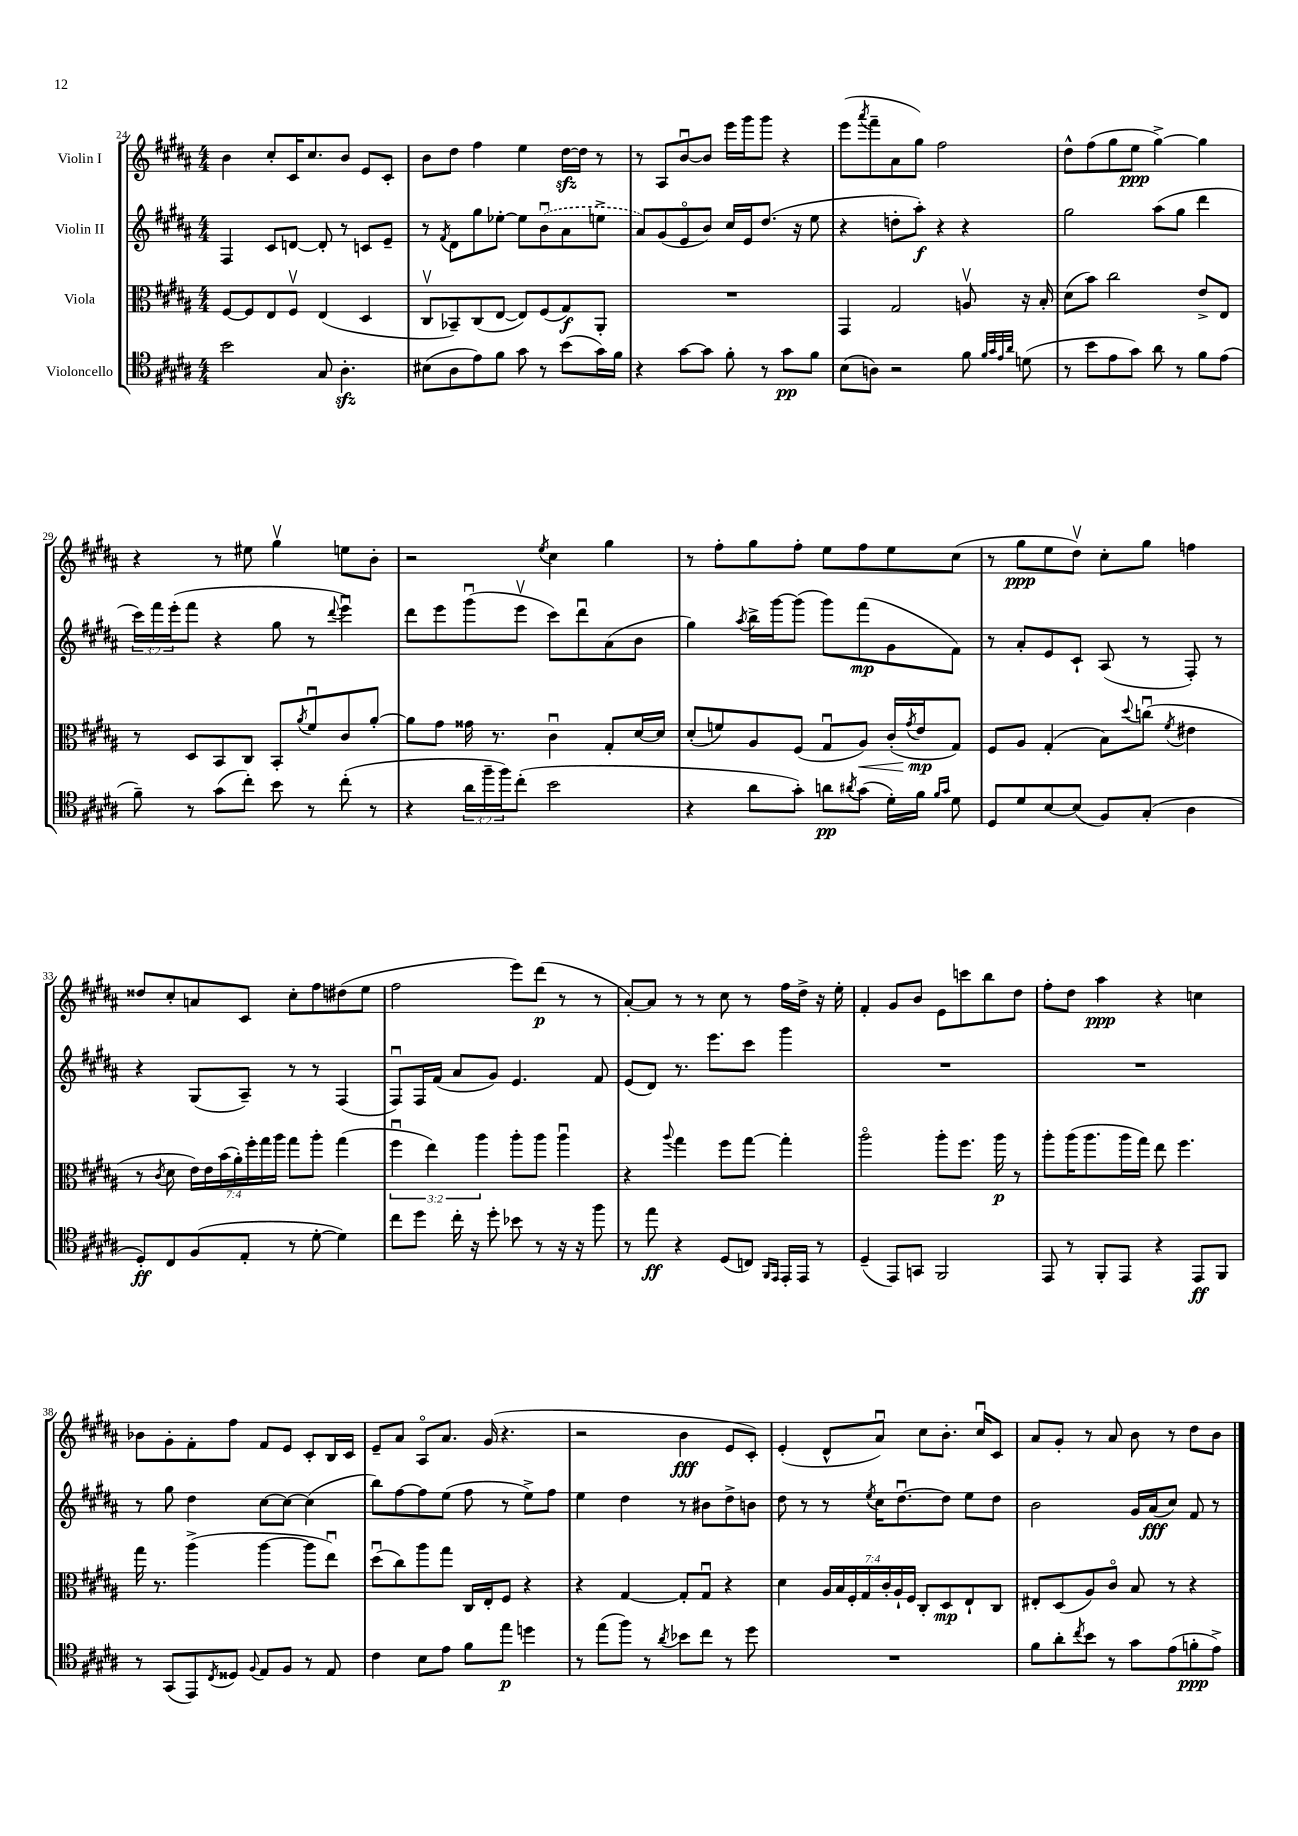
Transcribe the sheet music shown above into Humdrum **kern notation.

**kern	**dynam	**kern	**dynam	**kern	**dynam	**kern	**dynam
*part4	*part4	*part3	*part3	*part2	*part2	*part1	*part1
*staff4	*staff4	*staff3	*staff3	*staff2	*staff2	*staff1	*staff1
*I"Violoncello	*	*I"Viola	*	*I"Violin II	*	*I"Violin I	*
*clefC4	*	*clefC3	*	*clefG2	*	*clefG2	*
*k[f#c#g#d#a#]	*	*k[f#c#g#d#a#]	*	*k[f#c#g#d#a#]	*	*k[f#c#g#d#a#]	*
*M4/4	*	*M4/4	*	*M4/4	*	*M4/4	*
=24	=24	=24	=24	=24	=24	=24	=24
2b\	.	[8F#/L	.	4F#/	.	4b\	.
.	.	8F#/]	.	.	.	.	.
.	.	8E/	.	8c#/L	.	8cc#'/L	.
.	.	8F#v/J	.	[8dn/J	.	16c#/K	.
.	.	.	.	.	.	8.cc#/	.
8G#/	.	(4E/	.	8d'/]	.	.	.
4.A#zz'\	.	.	.	8r	.	8b/J	.
.	.	4D#/	.	8cn/L	.	8e/L	.
.	.	.	.	8e~/J	.	8c#'/J	.
=25	=25	=25	=25	=25	=25	=25	=25
(8B#X\L	.	8C#v/L	.	8r	.	8b\L	.
.	.	.	.	8qf#/	.	.	.
8A#\	.	8BB-X~/)	.	8d#\L	.	8dd#\J	.
8e\)	.	(8C#/	.	8gg#\	.	4ff#\	.
8f#\J	.	[8E/J	.	[8ee-X'\J	.	.	.
8g#\	.	8E/L])	.	8ee-\L]	.	4ee\	.
8r	.	(8F#/	.	(8bu\	.	.	.
(8b\L	.	8G#/)	f	8a#\	.	[16dd#zz\LL	.
.	.	.	.	.	.	16dd#\JJ]	.
16g#\L)	.	8AA#'/J	.	8een^\J	.	8r	.
16f#\JJ	.	.	.	.	.	.	.
=26	=26	=26	=26	=26	=26	=26	=26
4r	.	1r	.	8a#/L)	.	8r	.
.	.	.	.	(8g#/	.	8A#/L	.
[8g#\L	.	.	.	8e/	.	[8bu/	.
8g#\J]	.	.	.	8b/J)	.	8b/J]	.
8f#'\	.	.	.	16cc#/LL	.	16eee\LL	.
.	.	.	.	16e/J	.	16ggg#\J	.
8r	.	.	.	(8.dd#/J	.	8ggg#\J	.
8g#\L	pp	.	.	.	.	4r	.
.	.	.	.	16r	.	.	.
8f#\J	.	.	.	8ee\	.	.	.
=27	=27	=27	=27	=27	=27	=27	=27
(8B\L	.	4GG#/	.	4r	.	(8eee\L	.
.	.	.	.	.	.	8qaaa#/	.
8An\J)	.	.	.	.	.	8fff#~\	.
2r	.	2G#/	.	8ddn'\L	.	8a#\	.
.	.	.	.	8aa#'\J)	f	8gg#\J)	.
.	.	.	.	4r	.	2ff#\	.
8f#\	.	8Anv/	.	4r	.	.	.
32qqf#/LLL	.	.	.	.	.	.	.
32qqg#/	.	.	.	.	.	.	.
32qqe/	.	.	.	.	.	.	.
32qqa#/JJJ	.	.	.	.	.	.	.
(8dn\	.	16r	.	.	.	.	.
.	.	16B'/	.	.	.	.	.
=28	=28	=28	=28	=28	=28	=28	=28
8r	.	(8d#\L	.	2gg#\	.	8dd#^^\L	.
8b\L	.	8b\J)	.	.	.	(8ff#\	.
8e\	.	2cc#\	.	.	.	8gg#\	.
8g#\J)	.	.	.	.	.	8ee\J	ppp
8a#\	.	.	.	(8aa#\L	.	[4gg#^\)	.
8r	.	.	.	8gg#\J	.	.	.
8f#\L	.	8e^/L	.	4ddd#\	.	4gg#\]	.
(8e\J	.	8E/J	.	.	.	.	.
!!LO:LB:g=z
=29	=29	=29	=29	=29	=29	=29	=29
8f#~\)	.	8r	.	24ccc#\LL)	.	4r	.
.	.	.	.	24fff#\	.	.	.
.	.	.	.	(24eee'\J	.	.	.
8r	.	8D#/L	.	8fff#\J	.	.	.
(8g#\L	.	8BB/	.	4r	.	8r	.
8cc#'\J)	.	8C#/J	.	.	.	8ee#X\	.
8b\	.	8BB'/L	.	8gg#\	.	4gg#v\	.
.	.	8qa#/	.	.	.	.	.
8r	.	8f#u/	.	8r	.	.	.
.	.	.	.	8qqddd#/	.	.	.
(8cc#'\	.	8c#/	.	4eeeu\)	.	8een\L	.
8r	.	[8a#'/J	.	.	.	8b'\J	.
=30	=30	=30	=30	=30	=30	=30	=30
4r	.	8a#\L]	.	8ddd#\L	.	2r	.
.	.	8g#\J	.	8eee\	.	.	.
24a#\LL	.	16g##X\	.	(8ggg#u\	.	.	.
24ff#~\	.	.	.	.	.	.	.
.	.	8.r	.	.	.	.	.
24ff#\J)	.	.	.	.	.	.	.
(8cc#'\J	.	.	.	8eeev\J	.	.	.
.	.	.	.	.	.	8qee/	.
2b\	.	4c#u\	.	8ccc#\L)	.	4cc#\	.
.	.	.	.	8ddd#u\	.	.	.
.	.	8G#'/L	.	(8a#\	.	4gg#\	.
.	.	[16d#/L	.	8b\J	.	.	.
.	.	16d#/JJ]	.	.	.	.	.
=31	=31	=31	=31	=31	=31	=31	=31
4r	.	(8d#'/L	.	4gg#\)	.	8r	.
.	.	8fn/)	.	.	.	8ff#'\L	.
.	.	.	.	8qaa#/	.	.	.
8a#\L	.	8A#/	.	16bb^\LL	.	8gg#\	.
.	.	.	.	[16ggg#\J	.	.	.
8g#'\J)	.	(8F#/J	.	(8ggg#\J]	.	8ff#'\J	.
8an\L	pp	8G#u/L	.	8ggg#\L)	.	8ee\L	.
8qa#X/	.	.	.	.	.	.	.
!	!	!	!LO:HP:b	!	!	!	!
(8g#\J	.	8A#/J)	<	(8fff#\	mp	8ff#\	.
16d#'\LL)	.	(16c#'/LL	.	8g#\	.	8ee\	.
.	.	8qg#/	.	.	.	.	.
16f#\JJ	.	16e/J	mp	.	.	.	.
16qqf#/LL	.	.	.	.	.	.	.
16qqg#/JJ	.	.	.	.	.	.	.
8d#\	.	8G#/J)	[	8f#\J)	.	(8cc#\J	.
=32	=32	=32	=32	=32	=32	=32	=32
8D#/L	.	8F#/L	.	8r	.	8r	.
8d#/	.	8A#/J	.	8a#'/L	.	8gg#\L	ppp
[8B/	.	(4G#'/	.	8e/	.	8ee\	.
(8B/J]	.	.	.	8c#`/J	.	8dd#v\J)	.
8F#/L)	.	8B\L)	.	(8A#/	.	8cc#'\L	.
.	.	8qqdd#/	.	.	.	.	.
(8G#'/J	.	(8ccnu\J	.	8r	.	8gg#\J	.
.	.	8qf#/	.	.	.	.	.
4A#\	.	4e#X\	.	8F#'/)	.	4ffn\	.
.	.	.	.	8r	.	.	.
!!LO:LB:g=z
=33	=33	=33	=33	=33	=33	=33	=33
8D#'/L)	ff	8r	.	4r	.	8dd##X/L	.
.	.	8qc#/	.	.	.	.	.
8C#/	.	8d#\	.	.	.	8cc#'/	.
(8F#/	.	28e\LL)	.	(8G#/L	.	8an/	.
.	.	28e\	.	.	.	.	.
.	.	(28b\	.	.	.	.	.
.	.	28a#'\)	.	.	.	.	.
8E'/J	.	.	.	8A#~/J)	.	8c#/J	.
.	.	28ff#'\	.	.	.	.	.
.	.	28gg#\	.	.	.	.	.
.	.	28aa#\JJ	.	.	.	.	.
8r	.	8gg#\L	.	8r	.	8cc#'\L	.
[8d#'\	.	8aa#'\J	.	8r	.	8ff#\	.
4d#\])	.	(4gg#\	.	(4F#/	.	(8dd#X\	.
.	.	.	.	.	.	8ee\J	.
=34	=34	=34	=34	=34	=34	=34	=34
8cc#\L	.	6ff#u\	.	8F#u/L)	.	2ff#\	.
8dd#\J	.	.	.	16F#/L	.	.	.
.	.	6ee\)	.	.	.	.	.
.	.	.	.	(16f#/JJ	.	.	.
16cc#'\	.	.	.	8a#/L	.	.	.
16r	.	.	.	.	.	.	.
.	.	6aa#\	.	.	.	.	.
8dd#'\	.	.	.	8g#/J)	.	.	.
8b-X\	.	8aa#'\L	.	4.e/	.	8eee\L)	.
8r	.	8aa#\J	.	.	.	(8ddd#\J	p
16r	.	4aa#u\	.	.	.	8r	.
16r	.	.	.	.	.	.	.
8ff#\	.	.	.	8f#/	.	8r	.
=35	=35	=35	=35	=35	=35	=35	=35
8r	.	4r	.	(8e/L	.	[8a#'/L)	.
8ee\	ff	.	.	8d#/J)	.	8a#/J]	.
.	.	8qqaa#/	.	.	.	.	.
4r	.	4gg#\	.	8.r	.	8r	.
.	.	.	.	.	.	8r	.
.	.	.	.	8.eee\L	.	.	.
(8D#/L	.	8ff#\L	.	.	.	8cc#\	.
8Cn/J)	.	[8gg#\J	.	8ccc#\J	.	8r	.
16qqFF#/LL	.	.	.	.	.	.	.
16qqEE/JJ	.	.	.	.	.	.	.
16EE'/LL	.	4gg#'\]	.	4ggg#\	.	16ff#\LL	.
16EE/JJ	.	.	.	.	.	16dd#^\JJ	.
8r	.	.	.	.	.	16r	.
.	.	.	.	.	.	16ee'\	.
=36	=36	=36	=36	=36	=36	=36	=36
(4D#~/	.	2aa#\	.	1r	.	4f#'/	.
8EE/L)	.	.	.	.	.	8g#/L	.
8GGn/J	.	.	.	.	.	8b/J	.
2FF#/	.	8aa#'\L	.	.	.	8e\L	.
.	.	8.ff#\J	.	.	.	8cccn\	.
.	.	.	.	.	.	8bb\	.
.	.	16aa#\	p	.	.	.	.
.	.	8r	.	.	.	8dd#\J	.
=37	=37	=37	=37	=37	=37	=37	=37
8EE/	.	8aa#'\L	.	1r	.	8ff#'\L	.
8r	.	(16aa#\K	.	.	.	8dd#\J	.
.	.	8.aa#\	.	.	.	.	.
8FF#'/L	.	.	.	.	.	4aa#\	ppp
8EE/J	.	16aa#\L	.	.	.	.	.
.	.	16gg#\JJ)	.	.	.	.	.
4r	.	8ee\	.	.	.	4r	.
.	.	4.ff#\	.	.	.	.	.
8EE/L	ff	.	.	.	.	4ccn\	.
8FF#/J	.	.	.	.	.	.	.
!!LO:LB:g=z
=38	=38	=38	=38	=38	=38	=38	=38
8r	.	16gg#\	.	8r	.	8b-X\L	.
.	.	8.r	.	.	.	.	.
(8GG#/L	.	.	.	8gg#\	.	8g#'\	.
8EE/)	.	(4aa#^\	.	4dd#\	.	8f#'\	.
8qC#/	.	.	.	.	.	.	.
8D##X/J	.	.	.	.	.	8ff#\J	.
8qqF#/	.	.	.	.	.	.	.
8E/L	.	[4aa#\	.	[8cc#\L	.	8f#/L	.
8F#/J	.	.	.	8cc#\J_	.	8e/J	.
8r	.	8aa#\L]	.	(4cc#\]	.	8c#'/L	.
8E/	.	8eeu\J)	.	.	.	16B/L	.
.	.	.	.	.	.	16c#/JJ	.
=39	=39	=39	=39	=39	=39	=39	=39
4c#\	.	(8dd#u\L	.	8bb\L)	.	8e~/L	.
.	.	8cc#\)	.	[8ff#\	.	8a#/J	.
8B\L	.	8aa#\	.	8ff#\]	.	8A#/L	.
8e\J	.	8gg#\J	.	(8ee\J	.	8.a#/J	.
8f#\L	.	16C#/LL	.	8ff#\	.	.	.
.	.	16E'/J	.	.	.	(16g#/	.
8ee\J	p	8F#/J	.	8r	.	4.r	.
4ddn\	.	4r	.	8ee^\L)	.	.	.
.	.	.	.	8ff#\J	.	.	.
=40	=40	=40	=40	=40	=40	=40	=40
8r	.	4r	.	4ee\	.	2r	.
(8ee\L	.	.	.	.	.	.	.
8ff#\J)	.	[4G#/	.	4dd#\	.	.	.
8r	.	.	.	.	.	.	.
8qa#/	.	.	.	.	.	.	.
8b-X\L	.	8G#'/L]	.	8r	.	4b\	fff
8cc#\J	.	8G#u/J	.	8b#X\L	.	.	.
8r	.	4r	.	8dd#^\	.	8e/L	.
8dd#\	.	.	.	8bn\J	.	8c#'/J)	.
=41	=41	=41	=41	=41	=41	=41	=41
1r	.	4d#\	.	8dd#\	.	(4e'/	.
.	.	.	.	8r	.	.	.
.	.	28A#/LL	.	8r	.	8d#^^/L	.
.	.	28B/	.	.	.	.	.
.	.	28F#'/	.	.	.	.	.
.	.	28G#/	.	.	.	.	.
.	.	.	.	8qee/	.	.	.
.	.	.	.	16cc#\KL	.	8a#u/J)	.
.	.	28c#'/	.	.	.	.	.
.	.	28A#`/	.	.	.	.	.
.	.	.	.	[8.dd#u\	.	.	.
.	.	28F#/JJ	.	.	.	.	.
.	.	8C#'/L	.	.	.	8cc#\L	.
.	.	8D#/	mp	8dd#\J]	.	8.b'\J	.
.	.	8E`/	.	8ee\L	.	.	.
.	.	.	.	.	.	16cc#u/KL	.
.	.	8C#/J	.	8dd#\J	.	8c#/J	.
=42	=42	=42	=42	=42	=42	=42	=42
8f#\L	.	8E#X'/L	.	2b\	.	8a#/L	.
8a#'\	.	(8D#/	.	.	.	8g#'/J	.
8qcc#/	.	.	.	.	.	.	.
8b\J	.	8A#/)	.	.	.	8r	.
8r	.	8c#/J	.	.	.	8a#/	.
8g#\L	.	8B/	.	16g#/LL	.	8b\	.
.	.	.	.	(16a#/J	fff	.	.
(8e\	.	8r	.	8cc#/J)	.	8r	.
8fn'\	ppp	4r	.	8f#/	.	8dd#\L	.
8e^\J)	.	.	.	8r	.	8b\J	.
==	==	==	==	==	==	==	==
*-	*-	*-	*-	*-	*-	*-	*-
